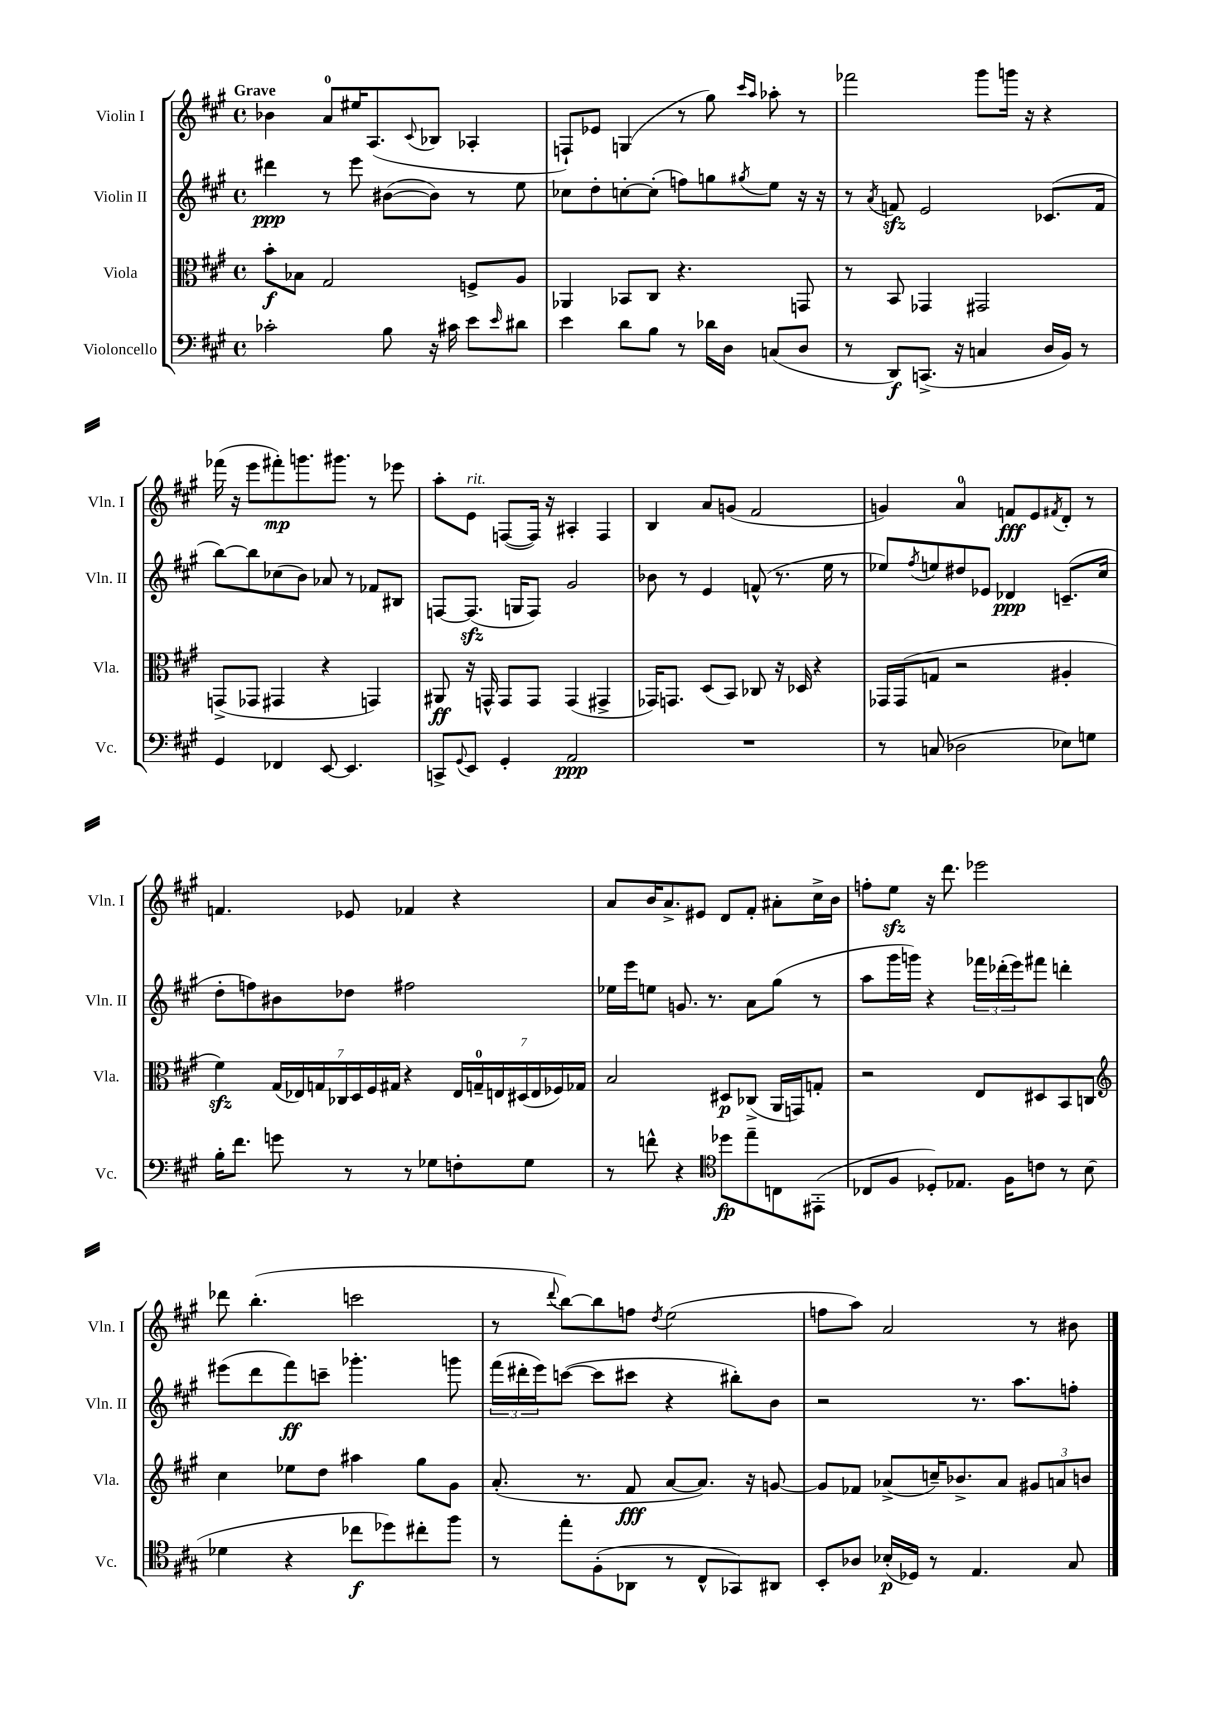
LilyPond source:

<<
\new StaffGroup <<
\new Staff = "s0" \with { instrumentName = "Violin I" shortInstrumentName = "Vln. I" } {
    \clef treble \key a \major \defaultTimeSignature \time 4/4 \tempo "Grave"
    bes'4 a'8-0 eis''16 a8.( \appoggiatura { cis'8 } bes8 aes4-. |
    f8-!) ees'8 g4( r8 gis''8) \grace { cis'''16 a''16 } aes''8-. r8 |
    fes'''2 gis'''8 g'''16 r16 r4 |
    fes'''16( r16 e'''8 fis'''8-.\mp) g'''8. gis'''8. r8 ees'''8 |
    a''8-. e'8^\markup { \italic "rit." } f8~( f16) r16 ais4-. f4 |
    b4 a'8 g'8( fis'2 |
    g'4) a'4-0 f'8\fff e'8 \acciaccatura { fis'8 } d'8-. r8 |
    f'4. ees'8 fes'4 r4 |
    a'8 b'16 a'8.-> eis'8 d'8 fis'8-. ais'8-. cis''16-> b'16 |
    f''8-. e''8\sfz r16 d'''8. ees'''2 |
    des'''8 b''4.-.( c'''2 |
    r8 \appoggiatura { d'''8 } b''8~) b''8 f''8 \acciaccatura { d''8 } e''2( |
    f''8 a''8) a'2 r8 bis'8 \bar "|." |
}
\new Staff = "s1" \with { instrumentName = "Violin II" shortInstrumentName = "Vln. II" } {
    \clef treble \key a \major \defaultTimeSignature \time 4/4
    dis'''4\ppp r8 e'''8 bis'8~( bis'8) r8 e''8 |
    ces''8 d''8-. c''8~-. c''8-.( f''8) g''8 \acciaccatura { gis''8 } e''8 r16 r16 |
    r8 \acciaccatura { a'8 } f'8\sfz e'2 ces'8.( f'16 |
    b''8~) b''8 ces''8( b'8) aes'8 r8 fes'8 bis8 |
    f8~ f8.\sfz( g16 f8) gis'2 |
    bes'8 r8 e'4 f'8-^( r8. e''16 r8 |
    ees''8) \acciaccatura { fis''8 } e''8 dis''8 ees'8 des'4\ppp c'8.--( cis''16 |
    d''8-. f''8) bis'8 des''8 fis''2 |
    ees''16 e'''16 e''8 g'8. r8. a'8 gis''8( r8 |
    a''8 gis'''16 g'''16) r4 \tuplet 3/2 { fes'''16 des'''16-.( e'''16) } fis'''8 d'''4-. |
    eis'''8( d'''8 fis'''8\ff) c'''8-- ges'''4.-. g'''8 |
    \tuplet 3/2 { fis'''16( dis'''16-. e'''16) } c'''8~( c'''8 cis'''8 r4 bis''8-.) b'8 |
    r2 r8. a''8. f''8-. \bar "|." |
}
\new Staff = "s2" \with { instrumentName = "Viola" shortInstrumentName = "Vla." } {
    \clef alto \key a \major \defaultTimeSignature \time 4/4
    b'8-.\f bes8 gis2 f8-> a8 |
    aes,4 bes,8 cis8 r4. g,8 |
    r8 b,8 ges,4 gis,2 |
    g,8->( ges,8 gis,4 r4 g,4) |
    ais,8\ff r16 g,16-^ g,8 g,8 g,4( gis,4-> |
    ges,16) g,8. d8( b,8) ces8 r16 des16 r4 |
    ges,16 ges,16( g8 r2 ais4-. |
    fis'4\sfz) \tuplet 7/4 { gis16( ees16) g16 ces16 d16 fis16 gis16 } r4 \tuplet 7/4 { ees16 g16-0-- e16 dis16( e16 fes16) ges16 } |
    b2 dis8\p ces8->( a,16 g,16) g8-. |
    r2 e8 dis8 b,8 c8 |
    \clef treble cis''4 ees''8 d''8 ais''4 gis''8 gis'8 |
    a'8.-.( r8. fis'8\fff a'8~ a'8.) r16 g'8~ |
    g'8 fes'8 aes'8->( c''16--) bes'8.-> aes'8 \tuplet 3/2 { gis'8 a'8 b'8 } \bar "|." |
}
\new Staff = "s3" \with { instrumentName = "Violoncello" shortInstrumentName = "Vc." } {
    \clef bass \key a \major \defaultTimeSignature \time 4/4
    ces'2-. b8 r16 cis'16 e'8 \grace { e'16 } dis'8 |
    e'4 d'8 b8 r8 des'16 d16 c8( d8 |
    r8 d,8\f) c,8.->( r16 c4 d16 b,16) r8 |
    gis,4 fes,4 e,8~ e,4. |
    c,8-> \appoggiatura { gis,8 } e,8 gis,4-. a,2\ppp |
    R1 |
    r8 c8( des2 ees8) g8 |
    b16-. fis'8. g'8 r8 r8 ges8 f8-. ges8 |
    r8 f'8-^ r4 \clef tenor des''8\fp e''8-- c8 eis,8-.( |
    ces8 fis8 des8-.) ees8. fis16 c'8 r8 b8( |
    des'4 r4 ces''8\f des''8) cis''8-. fis''8 |
    r8 e''8-. fis8-.( aes,8 r8 cis8-^ ges,8) ais,8 |
    b,8-. aes8 bes16-.\p( des16) r8 e4. gis8 \bar "|." |
}
>>
>>
\layout { \context { \Score \remove "Bar_number_engraver" } }
